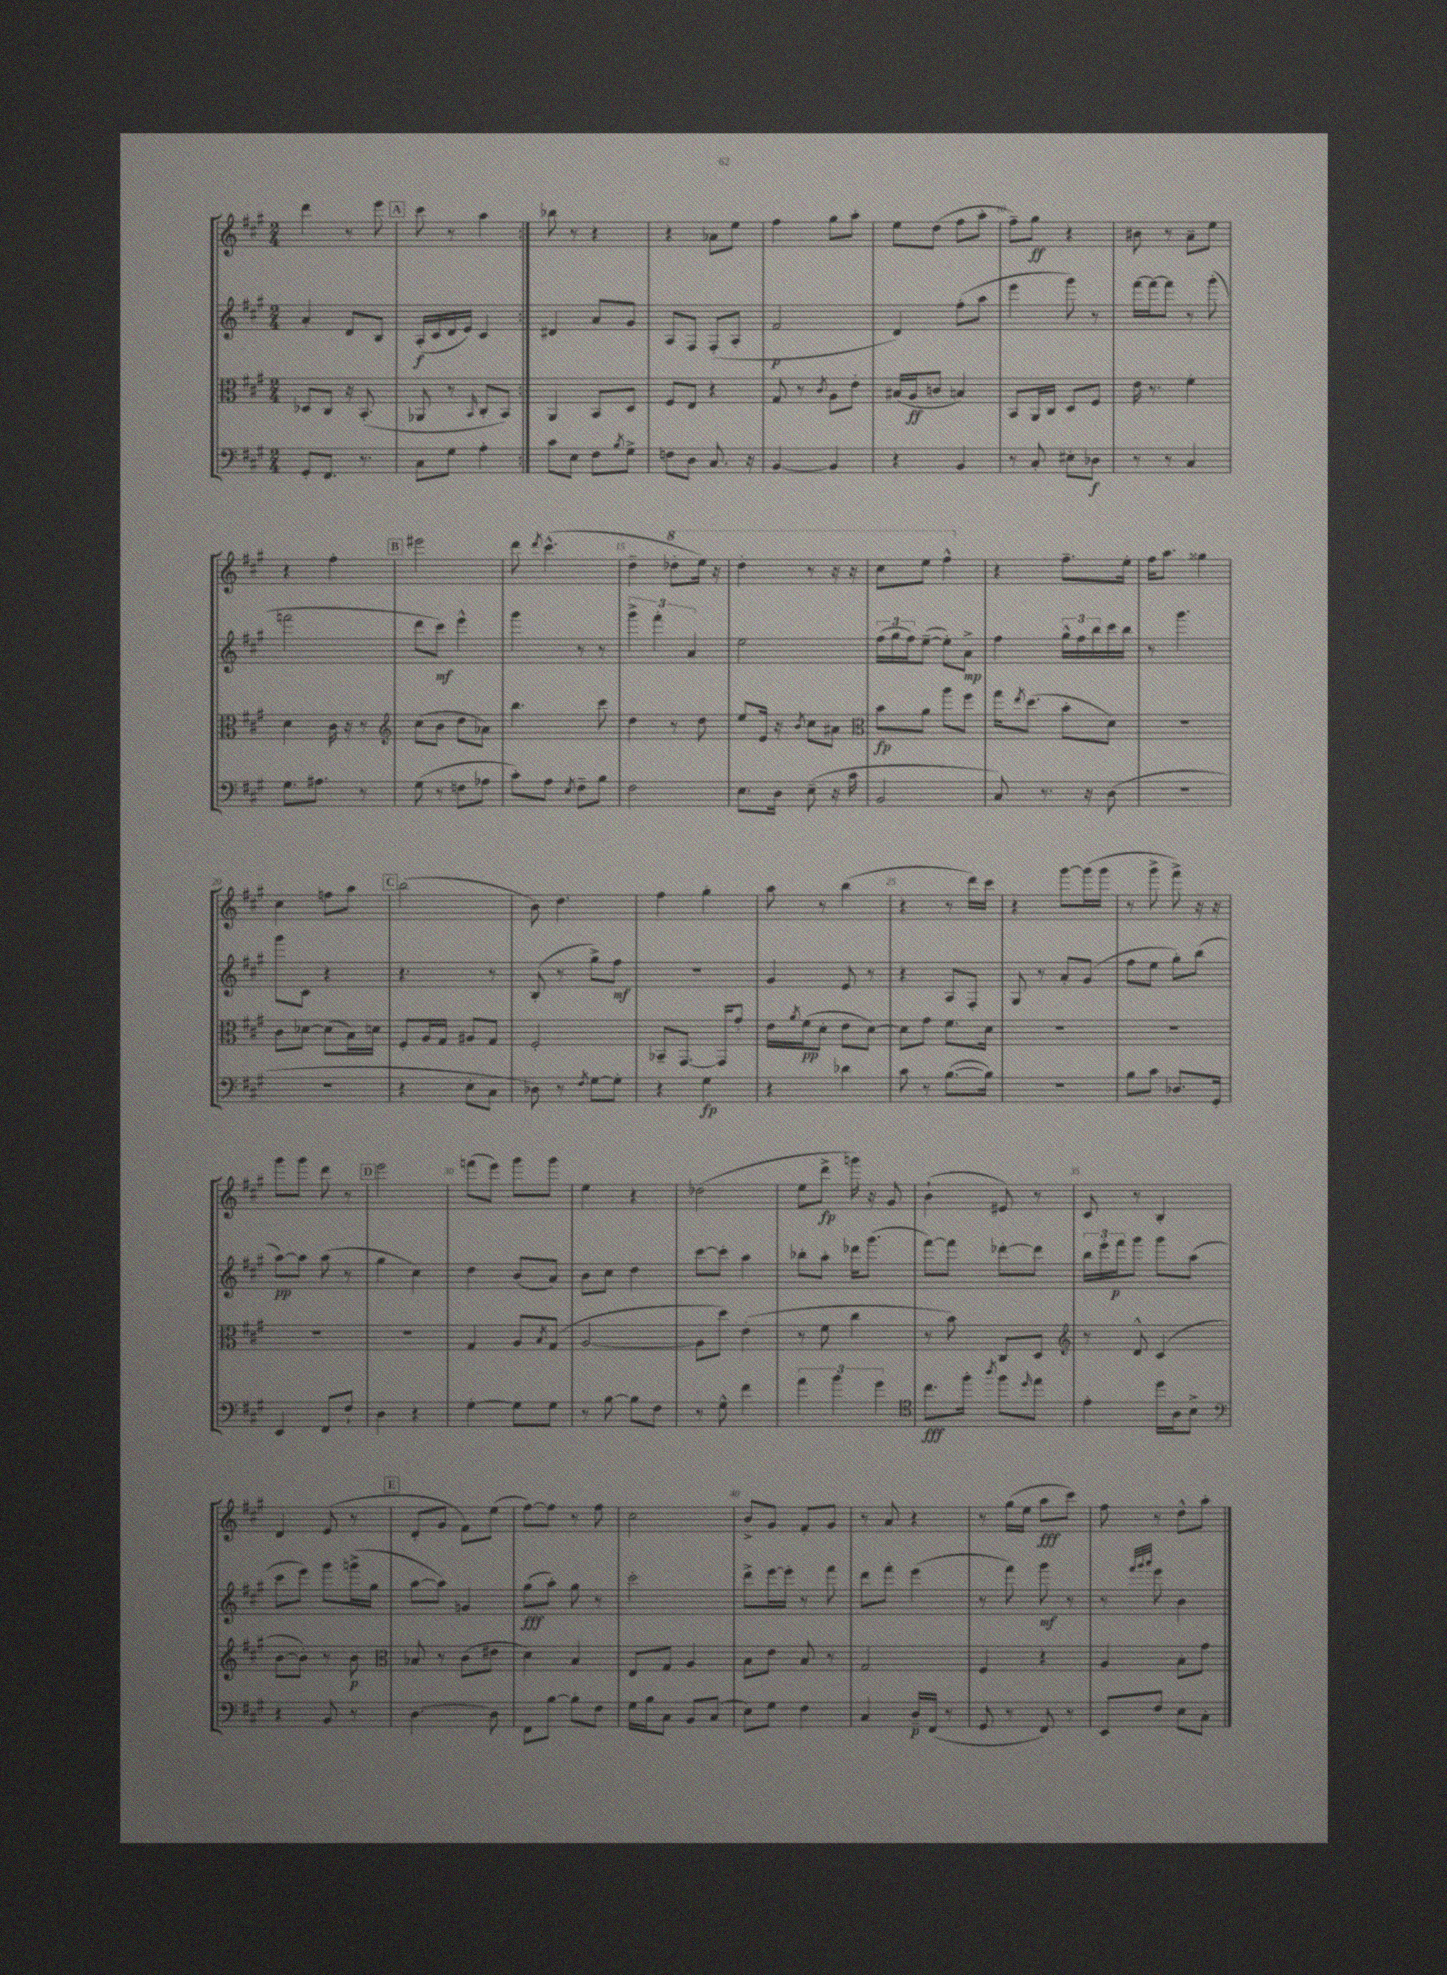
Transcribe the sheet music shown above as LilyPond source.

<<
\new StaffGroup <<
\new Staff = "s0" {
    \clef treble \key a \major \numericTimeSignature \time 2/4
    \repeat volta 2 { d'''4 r8 e'''8 |
    \mark \markup { \box "A" } cis'''8 r8 a''4 | }
    bes''8 r8 r4 |
    r4 aes'8 e''8 |
    fis''4 gis''8 a''8-. |
    e''8 d''8( fis''8 a''8-. |
    fis''8--) gis''8\ff r4 |
    bis'8 r8 a'8-- e''8 |
    r4 fis''4-. |
    \mark \markup { \box "B" } eis'''2 |
    d'''8 \acciaccatura { d'''8 } cis'''4.-^( |
    d''4-- \ottava #1 des'''8-. e'''16) r16 |
    d'''4-. r8 r16 r16 |
    cis'''8 e'''8 fis'''4-^ \ottava #0 |
    r4 fis''8.-- e''16-. |
    fis''16 a''8. gisis''4 |
    cis''4 f''8 a''8 |
    \mark \markup { \box "C" } b''2( |
    b'8) d''4. |
    fis''4 gis''4-. |
    a''8 r8 b''4( |
    r4 r8 d'''16) cis'''16 |
    r4 gis'''8~ gis'''16( gis'''16 |
    r8 gis'''8-> fis'''8->) r16 r16 |
    gis'''8 gis'''8 d'''8 r8 |
    \mark \markup { \box "D" } e'''2 |
    f'''8( e'''8) gis'''8 gis'''8 |
    e''4 r4 |
    des''2( |
    e''8 d'''8->\fp g'''16) r16 gis'8 |
    b'4-!( eis'8) r8 |
    cis'8 r8 b4-. |
    d'4 e'8( r8 |
    \mark \markup { \box "E" } d'8-. gis'8 fis'8) e''8( |
    fis''8~) fis''8 r8 fis''8 |
    cis''2 |
    b'8-> gis'8 fis'8-. gis'8 |
    r8 a'8 r4 |
    r8 gis''16( e''16 a''8\fff cis'''8) |
    fis''8 r8 d''8-^ a''8-. \bar "|." |
}
\new Staff = "s1" {
    \clef treble \key a \major \numericTimeSignature \time 2/4
    \repeat volta 2 { a'4-. d'8 b8 |
    \mark \markup { \box "A" } a16-.\f( cis'16 d'16 e'16) cis'4 | }
    dis'4 a'8 gis'8 |
    a8 fis8 fis8-.( a8-. |
    fis'2\p |
    d'4) fis''8-.( a''8 |
    e'''4 gis'''8) r8 |
    fis'''16~ fis'''16~ fis'''8 r8 gis'''8-.( |
    f'''2 |
    \mark \markup { \box "B" } d'''8 cis'''8\mf) e'''4-^ |
    gis'''4 r8 r8 |
    \tuplet 3/2 { gis'''4-> fis'''4-. a'4 } |
    e''2 |
    \tuplet 3/2 { fis''16( gis''16 fis''16) } e''8~--( e''8-.) a'8->\mp |
    fis''4 \tuplet 3/2 { gis''16-^ fis''16 b''16 } cis'''16 b''16 |
    r8 gis'''4. |
    gis'''8 cis'8 r4 |
    \mark \markup { \box "C" } r4. r8 |
    b8-.( r8 gis''8->) fis''8\mf |
    r2 |
    gis'4 e'8 r8 |
    r4 a8 fis8-. |
    gis8 r8 a'8-. gis'8( |
    fis''8 e''8 gis''8-.) b''8( |
    a''8~\pp) a''8 a''8( r8 |
    \mark \markup { \box "D" } gis''4 cis''4) |
    d''4 b'8( a'8) |
    b'8 cis''8 d''4 |
    cis'''8~ cis'''8-. a''4 |
    bes''8-. a''8-. des'''16 gis'''8.( |
    fis'''8~) fis'''8 des'''8~-. des'''8 |
    \tuplet 3/2 { b''16 e'''16-. fis'''16\p } gis'''8 gis'''8 a''8( |
    cis'''8 e'''8) gis'''8 g'''16->( gis''16 |
    \mark \markup { \box "E" } a''8~ a''8) g'4 |
    gis''8\fff( a''8-.) gis''8 r8 |
    cis'''2-. |
    d'''8-> e'''16~ e'''16-. r8 fis'''8 |
    d'''8 fis'''8-. e'''4( |
    r8 fis'''8) gis'''8\mf r8 |
    r8 \grace { fis'''32 gis'''32 a'''32 } e'''8 b'4 \bar "|." |
}
\new Staff = "s2" {
    \clef alto \key a \major \numericTimeSignature \time 2/4
    \repeat volta 2 { des8 cis8 r16 b,8.-.( |
    \mark \markup { \box "A" } aes,8 r8 \grace { b,16 } cis8-. b,8) | }
    a,4 b,8 d8 |
    fis8 e8 r4 |
    gis8 r8 \acciaccatura { cis'8 } a8 e'8-. |
    bis16( a16\ff c'8 b4) |
    b,8 a,16 cis16 d8 fis8 |
    e'16 r8. fis'4-. |
    d'4 cis'16 r16 r8 |
    \mark \markup { \box "B" } \clef treble cis''8( b'8 d''8 aes'8) |
    b''4. cis'''8 |
    d''4 r8 d''8 |
    e''8 e'16 r16 \acciaccatura { b'8 } cis''8 ais'8 |
    \clef alto b'8\fp a'8 a''8 fis''8 |
    gis''16 \acciaccatura { e''8 } d''8.( b'8-. d'8) |
    R2 |
    cis'8 des'8~ des'8( b16) d'16 |
    \mark \markup { \box "C" } fis8-. a16 gis16 ais8 gis8 |
    fis2-. |
    bes,8-- gis,8.~ gis,16 gis'8-. |
    e'16 \acciaccatura { a'8 } fis'16\pp( d'8-. e'8 d'8~) |
    d'8 gis'8 fis'8. d'16 |
    R2 |
    R2 |
    R2 |
    \mark \markup { \box "D" } R2 |
    gis4 a8 \acciaccatura { b8 } gis8( |
    a2~ |
    a8 d''8) e'4-.( |
    r8 fis'8 cis''4 |
    r8 b'8) cis8 d8 |
    \clef treble r8 d'8-^ cis'4( |
    b'8~ b'8-.) r8 b'8\p |
    \mark \markup { \box "E" } \clef alto bes8 r8 cis'8( eis'8 |
    d'4) b4 |
    e8 gis8 a4 |
    b8 e'8 b8 r8 |
    gis2 |
    fis4 r4 |
    a4 b8-. gis'8 \bar "|." |
}
\new Staff = "s3" {
    \clef bass \key a \major \numericTimeSignature \time 2/4
    \repeat volta 2 { gis,8-. fis,8. r8. |
    \mark \markup { \box "A" } cis8 gis8 a4-. | }
    cis'8 e8 fis8 \acciaccatura { b8 } gis8-> |
    f8 d8 cis8. r16 |
    b,4~ b,4 |
    r4 b,4 |
    r8 cis8-. eis8-. des8\f |
    r8 r8 cis4 |
    gis8. ais8. r8 |
    \mark \markup { \box "B" } gis8( r8 f8 aes8 |
    cis'8-.) a8 \acciaccatura { e8 } fis8-- b8 |
    fis2 |
    e8. d16 e8--( r16 cis'16 |
    b,2 |
    cis8) r8. r16 d8( |
    R2 |
    R2 |
    \mark \markup { \box "C" } r4 e8-. cis8 |
    des8) r8 \acciaccatura { fis8 } gis8~ gis8-. |
    r4 gis4\fp |
    r4 des'4 |
    cis'8 r8 b8.~( b16) |
    R2 |
    b8 cis'8 des8. gis,16-. |
    e,4 fis,8 fis8-! |
    \mark \markup { \box "D" } d4 r4 |
    gis4~-. gis8 gis8 |
    r8 b8~ b8 fis8 |
    r8 gis8-^ fis'4 |
    \tuplet 3/2 { a'4 b'4 gis'4 } |
    \clef tenor cis''8.\fff fis''16-. \acciaccatura { a''8 } fis''8 \grace { d''16 } e''8 |
    e'4-. d''16 a16 b8-> |
    \clef bass r4 b,8 r8 |
    \mark \markup { \box "E" } d4.~ d8 |
    fis,8 b8~ b8-. fis8 |
    gis16 b16 cis8 b,8 cis8( |
    e8) gis8 fis4 |
    cis4 d16--\p fis,16( r8 |
    gis,8 r8 fis,8) r8 |
    e,8 fis8 e8 cis8-. \bar "|." |
}
>>
>>
\layout { \context { \Score currentBarNumber = #4 \override BarNumber.break-visibility = ##(#f #t #t) barNumberVisibility = #(every-nth-bar-number-visible 5) } }
